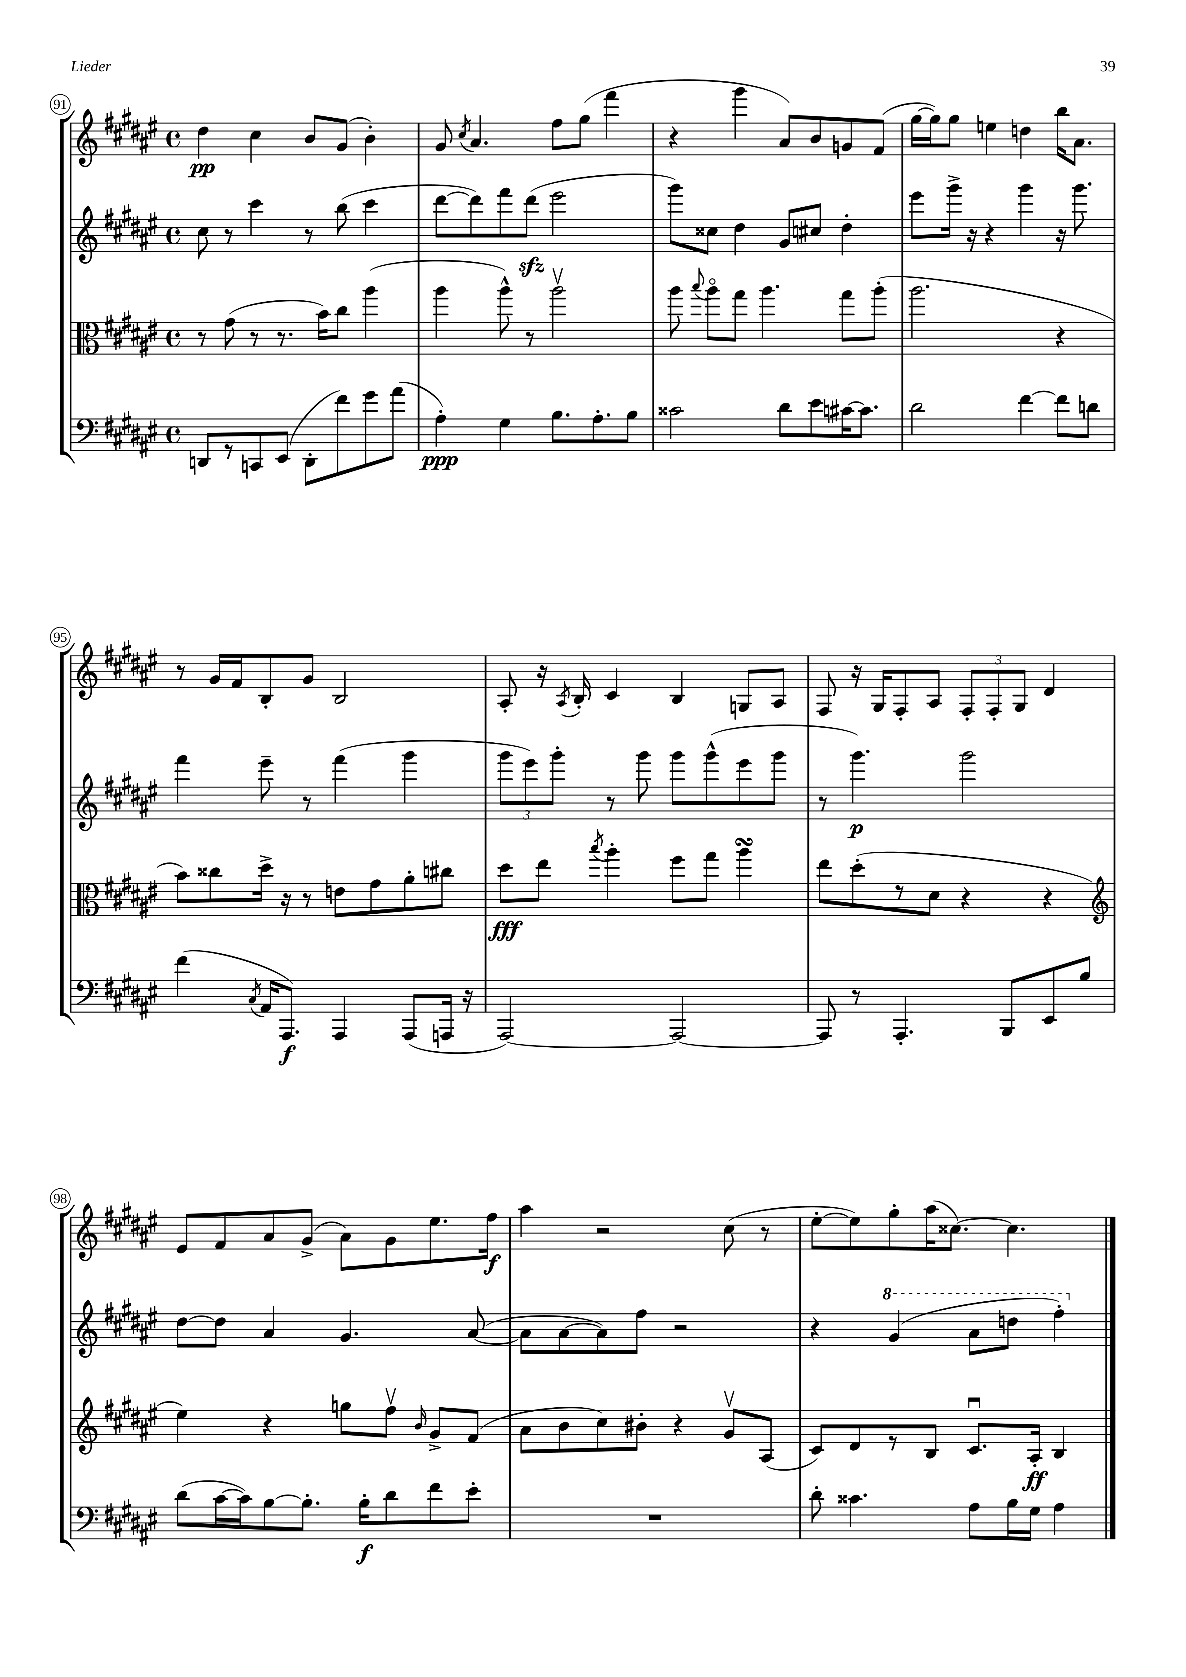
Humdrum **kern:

**kern	**kern	**kern	**kern
*staff4	*staff3	*staff2	*staff1
*clefF4	*clefC3	*clefG2	*clefG2
*k[f#c#g#d#a#e#]	*k[f#c#g#d#a#e#]	*k[f#c#g#d#a#e#]	*k[f#c#g#d#a#e#]
*M4/4	*M4/4	*M4/4	*M4/4
*met(c)	*met(c)	*met(c)	*met(c)
8DD	8r	8cc#	4dd#
8r	(8g#	8r	.
8CC	8r	4ccc#	4cc#
(8EE#	8.r	.	.
8DD'	.	8r	8b
.	16b)	.	.
8f#)	8cc#	(8bb	(8g#
8g#	(4aa#	4ccc#	4b')
(8a#	.	.	.
=	=	=	=
4A#')	4aa#	[8ddd#	8g#
.	.	.	8qcc#
.	.	8ddd#])	4.a#
4G#	8aa#^^)	8fff#	.
.	8r	(8ddd#	.
8.B	2aa#v	2eee#	8ff#
.	.	.	(8gg#
8.A#'	.	.	.
.	.	.	4fff#
8B	.	.	.
=	=	=	=
2c##	8aa#	8ggg#)	4r
.	8qqbb	.	.
.	8aa#o	8cc##	.
.	8gg#	4dd#	4ggg#
.	4.aa#	.	.
8d#	.	8g#	8a#)
8e#	.	8cc#	8b
[16c#	8gg#	4dd#'	8g
8.c#]	.	.	.
.	(8aa#'	.	(8f#
=	=	=	=
2d#	2.aa#	8eee#	[16gg#
.	.	.	16gg#])
.	.	16ggg#^	8gg#
.	.	16r	.
.	.	4r	4ee
[4f#	.	4ggg#	4dd
8f#]	4r	16r	16bb
.	.	8.ggg#	8.a#
8d	.	.	.
=	=	=	=
(4f#	8b)	4fff#	8r
.	8cc##	.	16g#
.	.	.	16f#
8qC#	.	.	.
16AA#	16dd#^	8eee#~	8B'
8.AAA#)	16r	.	.
.	8r	8r	8g#
4AAA#	8e	(4fff#	2B
.	8g#	.	.
(8AAA#	8a#'	4ggg#	.
16AAA	8cc#	.	.
16r	.	.	.
=	=	=	=
[2AAA#)	8dd#	12ggg#	8A#'
.	.	12eee#)	.
.	8ee#	.	16r
.	.	12ggg#'	.
.	.	.	8qA#
.	.	.	16B'
.	8qbb	.	.
.	4aa#'	8r	4c#
.	.	8ggg#	.
2AAA#_	8ff#	8ggg#	4B
.	8gg#	(8ggg#^^	.
.	4aa#	8eee#	8G
.	.	8ggg#	8A#
=	=	=	=
8AAA#]	8ee#	8r	8F#
8r	(8dd#'	4.ggg#)	16r
.	.	.	16G#
4.AAA#'	8r	.	8F#'
.	8d#	.	8A#
.	4r	2ggg#	12F#'
.	.	.	12F#'
8BBB	.	.	.
.	.	.	12G#
8EE#	4r	.	4d#
8B	.	.	.
=	=	=	=
*	*clefG2	*	*
(8d#	4ee#)	[8dd#	8e#
[16c#	.	8dd#]	8f#
16c#])	.	.	.
[8B	4r	4a#	8a#
8.B']	.	.	(8g#^
.	8gg	4.g#	8a#)
16B'	.	.	.
8d#	8ff#v	.	8g#
.	16qqb	.	.
8f#	8g#^	.	8.ee#
8e#'	(8f#	([8a#	.
.	.	.	16ff#
=	=	=	=
1r	8a#	8a#]	4aa#
.	8b	[8a#	.
.	8cc#)	8a#])	2r
.	8b#'	8ff#	.
.	4r	2r	.
.	8g#v	.	(8cc#
.	(8A#	.	8r
=	=	=	=
8d#'	8c#)	4r	[8ee#'
4.c##	8d#	.	8ee#])
.	8r	(4gg#	8gg#'
.	8B	.	(16aa#
.	.	.	[8.cc##)
8A#	8.c#u	8aa#	.
16B	.	8ddd	4.cc##]
16G#	16A#'	.	.
4A#	4B	4fff#')	.
==	==	==	==
*-	*-	*-	*-
